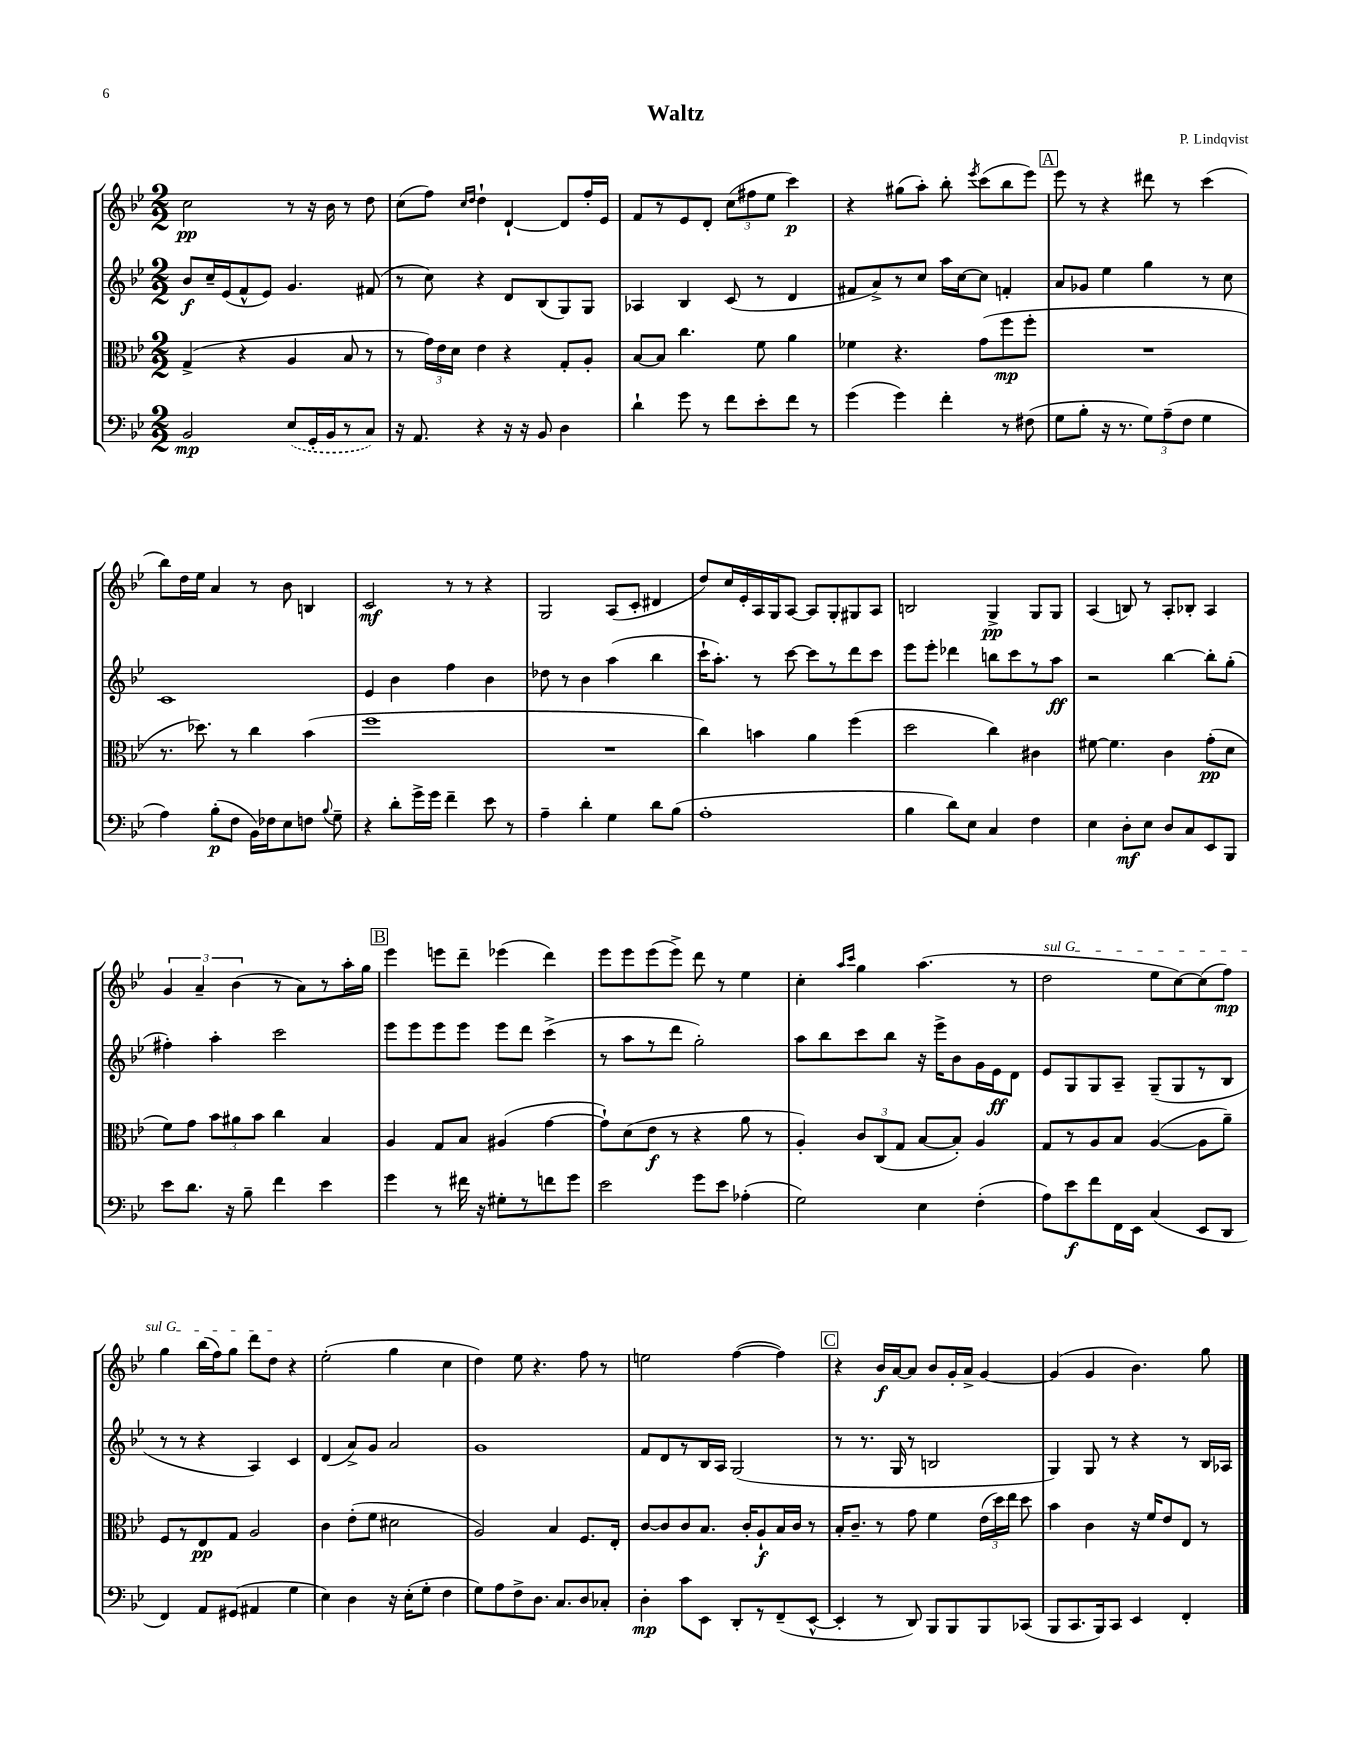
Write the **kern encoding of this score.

**kern	**dynam	**kern	**dynam	**kern	**dynam	**kern	**dynam
*part4	*part4	*part3	*part3	*part2	*part2	*part1	*part1
*staff4	*staff4	*staff3	*staff3	*staff2	*staff2	*staff1	*staff1
*clefF4	*	*clefC3	*	*clefG2	*	*clefG2	*
*k[b-e-]	*	*k[b-e-]	*	*k[b-e-]	*	*k[b-e-]	*
*M2/2	*	*M2/2	*	*M2/2	*	*M2/2	*
=1	=1	=1	=1	=1	=1	=1	=1
2BB-/	mp	(4G^/	.	8b-/L	f	2cc\	pp
.	.	.	.	16cc~/L	.	.	.
.	.	.	.	(16e-/J	.	.	.
.	.	4r	.	8f^^/	.	.	.
.	.	.	.	8e-/J)	.	.	.
(8E-/L	.	4A/	.	4.g/	.	8r	.
16GG'/L	.	.	.	.	.	16r	.
16BB-/J	.	.	.	.	.	16b-\	.
8r	.	8B-/	.	.	.	8r	.
8C/J)	.	8r	.	(8f#X/	.	8dd\	.
=2	=2	=2	=2	=2	=2	=2	=2
16r	.	8r	.	8r	.	(8cc\L	.
8.AA/	.	.	.	.	.	.	.
.	.	24g\LL)	.	8cc\)	.	8ff\J)	.
.	.	24e-\	.	.	.	.	.
.	.	24d\JJ	.	.	.	.	.
.	.	.	.	.	.	16qqcc/LL	.
.	.	.	.	.	.	16qqdd/JJ	.
4r	.	4e-\	.	4r	.	4dd`\	.
16r	.	4r	.	8d/L	.	[4d`/	.
16r	.	.	.	.	.	.	.
8BB-/	.	.	.	(8B-/	.	.	.
4D\	.	8G'/L	.	8G/)	.	8d/L]	.
.	.	8A'/J	.	8G/J	.	16ff'/L	.
.	.	.	.	.	.	16e-/JJ	.
=3	=3	=3	=3	=3	=3	=3	=3
4d`\	.	[8B-/L	.	4A-X/	.	8f/L	.
.	.	8B-/J]	.	.	.	8r	.
8g\	.	4.cc\	.	4B-/	.	8e-/	.
8r	.	.	.	.	.	8d'/J	.
8f\L	.	.	.	(8c/	.	(12cc\L	.
.	.	.	.	.	.	12ff#X\	.
8e-'\	.	8f\	.	8r	.	.	.
.	.	.	.	.	.	12ee-\J	.
8f\J	.	4a\	.	4d/	.	4ccc\)	p
8r	.	.	.	.	.	.	.
=4	=4	=4	=4	=4	=4	=4	=4
(4g\	.	4f-X\	.	8f#X/L	.	4r	.
.	.	.	.	8a^/)	.	.	.
4g\)	.	4.r	.	8r	.	(8gg#X\L	.
.	.	.	.	8cc/J	.	8aa'\J)	.
4f'\	.	.	.	16aa\LL	.	8bb-'\	.
.	.	.	.	[16cc\J	.	.	.
.	.	.	.	.	.	8qeee-/	.
.	.	(8g\L	.	8cc\J]	.	(8ccc\L	.
8r	.	8ff\	mp	4fn'/	.	8bb-\	.
(8F#X\	.	8ff'\J	.	.	.	8eee-\J)	.
!!LO:REH:place=s1:t=A
=5	=5	=5	=5	=5	=5	=5	=5
8G\L	.	1r	.	8a/L	.	8eee-\	.
8B-'\J	.	.	.	8g-X/J	.	8r	.
16r	.	.	.	4ee-\	.	4r	.
8.r	.	.	.	.	.	.	.
12G\L)	.	.	.	4gg\	.	8ddd#X\	.
(12A~\	.	.	.	.	.	.	.
.	.	.	.	.	.	8r	.
12F\J	.	.	.	.	.	.	.
4G\	.	.	.	8r	.	(4ccc\	.
.	.	.	.	8cc\	.	.	.
!!LO:LB:g=z
=6	=6	=6	=6	=6	=6	=6	=6
4A\)	.	8.r	.	1c	.	8bb-\L)	.
.	.	.	.	.	.	16dd\L	.
.	.	8.dd-X\)	.	.	.	16ee-\JJ	.
(8B-'\L	p	.	.	.	.	4a/	.
8F\J	.	8r	.	.	.	.	.
16BB-\LL)	.	4cc\	.	.	.	8r	.
16F-X\J	.	.	.	.	.	.	.
8E-\	.	.	.	.	.	8b-\	.
8Fn\J	.	(4b-\	.	.	.	4Bn/	.
8qqB-/	.	.	.	.	.	.	.
8G~\	.	.	.	.	.	.	.
=7	=7	=7	=7	=7	=7	=7	=7
4r	.	1ff	.	4e-/	.	2c/	mf
8d'\L	.	.	.	4b-\	.	.	.
16g^\L	.	.	.	.	.	.	.
16g\JJ	.	.	.	.	.	.	.
4f~\	.	.	.	4ff\	.	8r	.
.	.	.	.	.	.	8r	.
8e-\	.	.	.	4b-\	.	4r	.
8r	.	.	.	.	.	.	.
=8	=8	=8	=8	=8	=8	=8	=8
4A~\	.	1r	.	8dd-X\	.	2G/	.
.	.	.	.	8r	.	.	.
4d'\	.	.	.	4b-\	.	.	.
4G\	.	.	.	(4aa\	.	(8A/L	.
.	.	.	.	.	.	8c'/J	.
8d\L	.	.	.	4bb-\	.	4d#X/	.
(8B-\J	.	.	.	.	.	.	.
=9	=9	=9	=9	=9	=9	=9	=9
1A'	.	4cc\)	.	16ccc`\KL	.	8dd/L)	.
.	.	.	.	8.aa'\J)	.	.	.
.	.	.	.	.	.	16cc/L	.
.	.	.	.	.	.	16e-'/	.
.	.	4bn\	.	8r	.	16A/	.
.	.	.	.	.	.	16G/J	.
.	.	.	.	[8ccc\	.	[8A/J	.
.	.	4a\	.	8ccc\L]	.	8A/L]	.
.	.	.	.	8r	.	8G'/	.
.	.	(4ff\	.	8ddd\	.	8G#X/	.
.	.	.	.	8ccc\J	.	8A/J	.
=10	=10	=10	=10	=10	=10	=10	=10
4B-\	.	2dd\	.	8eee-\L	.	2Bn/	.
.	.	.	.	8eee-'\J	.	.	.
8d\L)	.	.	.	4ddd-X\	.	.	.
8E-\J	.	.	.	.	.	.	.
4C/	.	4cc\)	.	8bbn\L	.	4G^/	pp
.	.	.	.	8ccc\	.	.	.
4F\	.	4c#X\	.	8r	.	8G/L	.
.	.	.	.	8aa\J	ff	8G/J	.
=11	=11	=11	=11	=11	=11	=11	=11
4E-\	.	[8f#X\	.	2r	.	(4A/	.
.	.	4.f#\]	.	.	.	.	.
8D'\L	mf	.	.	.	.	8Bn/)	.
8E-\J	.	.	.	.	.	8r	.
8D/L	.	4c\	.	[4bb-\	.	8A'/L	.
8C/	.	.	.	.	.	8B-X'/J	.
8EE-/	.	(8g'\L	pp	8bb-'\L]	.	4A/	.
8BBB-/J	.	8d\J	.	(8gg'\J	.	.	.
!!LO:LB:g=z
=12	=12	=12	=12	=12	=12	=12	=12
8e-\L	.	8f\L)	.	4ff#X'\)	.	6g/	.
8.d\J	.	8g\J	.	.	.	.	.
.	.	.	.	.	.	6a~/	.
.	.	12b-\L	.	4aa'\	.	.	.
16r	.	.	.	.	.	.	.
.	.	12a#X\	.	.	.	(6b-\	.
8B-~\	.	.	.	.	.	.	.
.	.	12b-\J	.	.	.	.	.
4f\	.	4cc\	.	2ccc\	.	8r	.
.	.	.	.	.	.	8a\L)	.
4e-\	.	4B-/	.	.	.	8r	.
.	.	.	.	.	.	16aa'\L	.
.	.	.	.	.	.	16gg\JJ	.
!!LO:REH:place=s1:t=B
=13	=13	=13	=13	=13	=13	=13	=13
4g\	.	4A/	.	8eee-\L	.	4eee-\	.
.	.	.	.	8eee-\	.	.	.
8r	.	8G/L	.	8eee-\	.	8eeen\L	.
16f#X\	.	8B-/J	.	8eee-\J	.	8ddd~\J	.
16r	.	.	.	.	.	.	.
8G#X'\L	.	(4A#X/	.	8eee-\L	.	(4eee-X\	.
8r	.	.	.	8ddd\J	.	.	.
8fn\	.	[4g\	.	(4ccc^\	.	4ddd\)	.
8g\J	.	.	.	.	.	.	.
=14	=14	=14	=14	=14	=14	=14	=14
2e-\	.	8g`\L])	.	8r	.	8eee-\L	.
.	.	(8d\	.	8aa\L	.	8eee-\	.
.	.	8e-\J	f	8r	.	(8eee-\	.
.	.	8r	.	8ddd\J	.	8eee-^\J)	.
8g\L	.	4r	.	2gg'\)	.	8ddd\	.
8e-\J	.	.	.	.	.	8r	.
(4A-X'\	.	8a\	.	.	.	4ee-\	.
.	.	8r	.	.	.	.	.
=15	=15	=15	=15	=15	=15	=15	=15
2G\)	.	4A'/)	.	8aa\L	.	4cc'\	.
.	.	.	.	8bb-\	.	.	.
.	.	.	.	.	.	16qqaa/LL	.
.	.	.	.	.	.	16qqccc/JJ	.
.	.	12c/L	.	8ccc\	.	4gg\	.
.	.	(12C/	.	.	.	.	.
.	.	.	.	8bb-\J	.	.	.
.	.	12G/J	.	.	.	.	.
4E-\	.	[8B-/L	.	16r	.	(4.aa\	.
.	.	.	.	16eee-^\KL	.	.	.
.	.	8B-'/J])	.	8b-\	.	.	.
(4F'\	.	4A/	.	16g\L	.	.	.
.	.	.	.	16e-\J	ff	.	.
.	.	.	.	8d\J	.	8r	.
=16	=16	=16	=16	=16	=16	=16	=16
!	!	!	!	!	!	!LO:TX:a:i:t=sul G	!
8A\L)	.	8G/L	.	8e-/L	.	2dd\	.
8e-\	f	8r	.	8G/	.	.	.
8f\	.	8A/	.	8G/	.	.	.
16FF\L	.	8B-/J	.	8A~/J	.	.	.
16EE-\JJ	.	.	.	.	.	.	.
(4C/	.	([4A/	.	(8G~/L	.	8ee-\L	.
.	.	.	.	8G/	.	[8cc\)	.
8EE-/L	.	8A\L]	.	8r	.	(8cc\]	.
8DD/J	.	8a~\J)	.	8B-/J	.	8ff\J)	mp
!!LO:LB:g=z
=17	=17	=17	=17	=17	=17	=17	=17
4FF/)	.	8F/L	.	8r	.	4gg\	.
.	.	8r	.	8r	.	.	.
8AA/L	.	8E-/	pp	4r	.	(16bb-\LL	.
.	.	.	.	.	.	16ff\J)	.
(8GG#X/J	.	8G/J	.	.	.	8gg\J	.
4AA#X/	.	2A/	.	4A/)	.	8ddd\L	.
.	.	.	.	.	.	8dd\J	.
4G\	.	.	.	4c/	.	4r	.
=18	=18	=18	=18	=18	=18	=18	=18
4E-\)	.	4c\	.	(4d/	.	(2ee-'\	.
4D\	.	(8e-'\L	.	8a^/L)	.	.	.
.	.	8f\J	.	8g/J	.	.	.
16r	.	2d#X\	.	2a/	.	4gg\	.
(16E-'\KL	.	.	.	.	.	.	.
8G'\J	.	.	.	.	.	.	.
4F\	.	.	.	.	.	4cc\	.
=19	=19	=19	=19	=19	=19	=19	=19
8G\L)	.	2A/)	.	1g	.	4dd\)	.
8A\	.	.	.	.	.	.	.
8F^\	.	.	.	.	.	8ee-\	.
8.D\J	.	.	.	.	.	4.r	.
.	.	4B-/	.	.	.	.	.
8.C/L	.	.	.	.	.	.	.
8D/	.	8.F/L	.	.	.	8ff\	.
8C-X'/J	.	.	.	.	.	8r	.
.	.	16E-'/Jk	.	.	.	.	.
=20	=20	=20	=20	=20	=20	=20	=20
4D'\	mp	[8c/L	.	8f/L	.	2een\	.
.	.	8c/]	.	8d/	.	.	.
8c\L	.	8c/	.	8r	.	.	.
8EE-\J	.	8.B-/J	.	16B-/L	.	.	.
.	.	.	.	16A/JJ	.	.	.
8DD'/L	.	.	.	(2G/	.	([4ff\	.
.	.	16c'/KL	.	.	.	.	.
8r	.	8A`/	f	.	.	.	.
(8FF~/	.	16B-/L	.	.	.	4ff\])	.
.	.	16c/JJ	.	.	.	.	.
[8EE-^^/J	.	8r	.	.	.	.	.
!!LO:REH:place=s1:t=C
=21	=21	=21	=21	=21	=21	=21	=21
4EE-'/]	.	16B-'/KL	.	8r	.	4r	.
.	.	8.c~/J	.	.	.	.	.
.	.	.	.	8.r	.	.	.
8r	.	8r	.	.	.	16b-/LL	f
.	.	.	.	16G/	.	[16a/J	.
8DD/)	.	8g\	.	8r	.	8a/J]	.
8BBB-/L	.	4f\	.	2Bn/	.	8b-/L	.
8BBB-/	.	.	.	.	.	16g'/L	.
.	.	.	.	.	.	16a^/JJ	.
8BBB-/	.	(24e-\LL	.	.	.	[4g/	.
.	.	24dd\)	.	.	.	.	.
.	.	24ee-\JJ	.	.	.	.	.
(8CC-X/J	.	8dd\	.	.	.	.	.
=22	=22	=22	=22	=22	=22	=22	=22
8BBB-/L	.	4b-\	.	4G/)	.	(4g/]	.
8.CC/	.	.	.	.	.	.	.
.	.	4c\	.	8G/	.	4g/	.
16BBB-/k)	.	.	.	.	.	.	.
8CC/J	.	.	.	8r	.	.	.
4EE-/	.	16r	.	4r	.	4.b-\)	.
.	.	16f/KL	.	.	.	.	.
.	.	8e-/	.	.	.	.	.
4FF'/	.	8E-/J	.	8r	.	.	.
.	.	8r	.	16B-/LL	.	8gg\	.
.	.	.	.	16A-X/JJ	.	.	.
==	==	==	==	==	==	==	==
*-	*-	*-	*-	*-	*-	*-	*-
